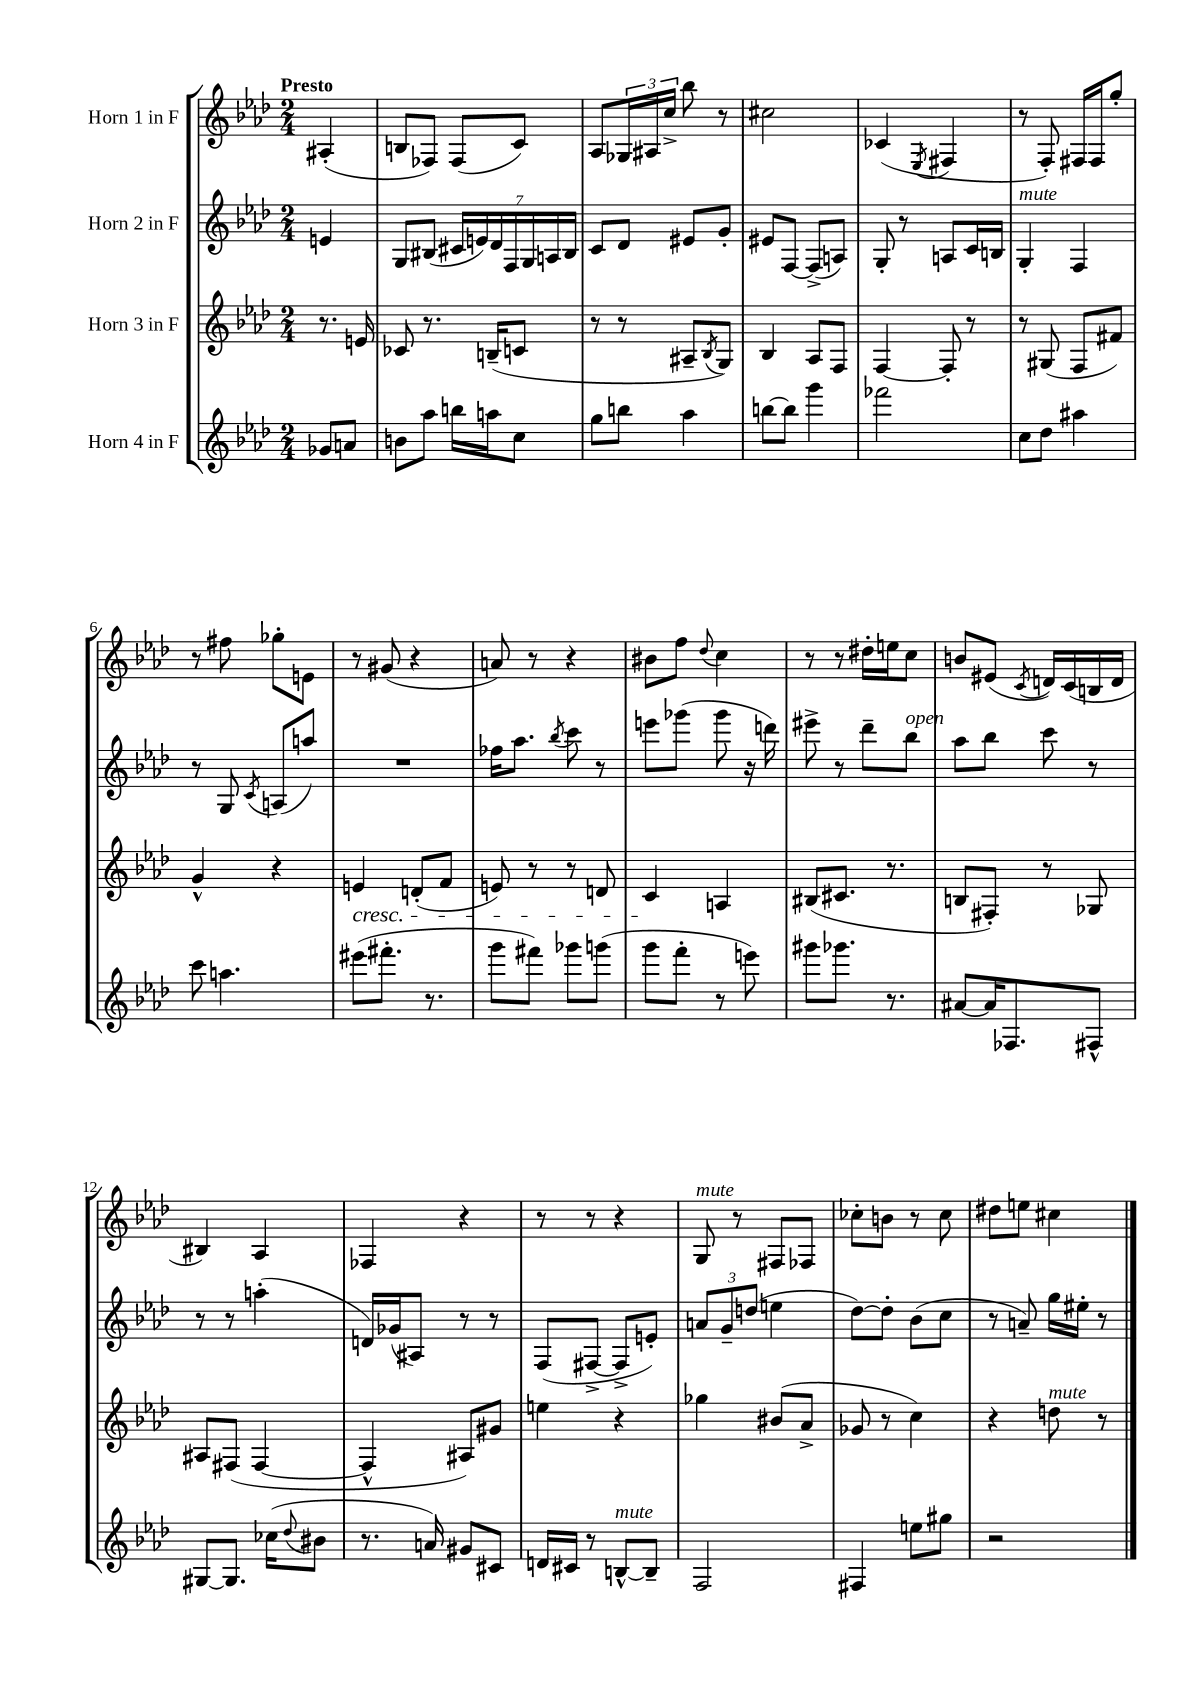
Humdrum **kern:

**kern	**kern	**kern	**kern
*part4	*part3	*part2	*part1
*staff4	*staff3	*staff2	*staff1
*I"Horn 4 in F	*I"Horn 3 in F	*I"Horn 2 in F	*I"Horn 1 in F
*clefG2	*clefG2	*clefG2	*clefG2
*k[b-e-a-d-]	*k[b-e-a-d-]	*k[b-e-a-d-]	*k[b-e-a-d-]
*M2/4	*M2/4	*M2/4	*M2/4
=	=	=	=
!	!	!	!LO:TX:a:B:t=Presto
8g-X/L	8.r	4en/	(4A#X'/
8an/J	.	.	.
.	16en/	.	.
=1	=1	=1	=1
8bn\L	8c-X/	8G/L	8Bn/L
8aa-\J	8.r	(8B#X/J	8F-X/J)
16bbn\LL	.	28c#X/LL	(8F-/L
.	.	28en/)	.
16aan\J	(16Bn~/KL	.	.
.	.	28d-/	.
.	.	28F/	.
8cc\J	8cn/J	.	8c/J)
.	.	28G/	.
.	.	28An/	.
.	.	28B#/JJ	.
=2	=2	=2	=2
8gg\L	8r	8c/L	8A-/L
8bbn\J	8r	8d-/J	24G-X/L
.	.	.	24A#X/
.	.	.	24cc^/JJ
4aa-\	8A#X~/L	8e#X/L	8bb-\
.	8qB-/	.	.
.	8G/J)	8g'/J	8r
=3	=3	=3	=3
[8bbn\L	4B-/	8e#X/L	2cc#X\
8bb\J]	.	[8F/J	.
4ggg\	8A-/L	(8F^/L]	.
.	8F/J	8An/J)	.
=4	=4	=4	=4
2fff-X\	[4F/	8G'/	(4c-X/
.	.	8r	.
.	.	.	8qE-/
.	8F'/]	8An/L	4F#X/
.	8r	16c/L	.
.	.	16Bn/JJ	.
=5	=5	=5	=5
!	!	!LO:TX:a:i:t=mute	!
8cc\L	8r	4G'/	8r
8dd-\J	(8G#X/	.	8F'/)
4aa#X\	8F/L	4F/	16F#X/LL
.	.	.	16F#/J
.	8f#X/J)	.	8gg'/J
!!LO:LB:g=z
=6	=6	=6	=6
8ccc\	4g^^/	8r	8r
4.aan\	.	8G/	8ff#X\
.	.	8qc/	.
.	4r	(8An/L	8gg-X'\L
.	.	8aan/J)	8en\J
=7	=7	=7	=7
!	!LO:TX:b:i:t=cresc.	!	!
(8eee#X\L	4en/	2r	8r
8.fff#X'\J	.	.	(8g#X/
.	(8dn'/L	.	4r
8.r	.	.	.
.	8f/J	.	.
=8	=8	=8	=8
8ggg\L	8en/)	16ff-X\KL	8an/)
.	.	8.aa-\J	.
8fff#X\J)	8r	.	8r
.	.	8qbb-/	.
8ggg-X\L	8r	8ccc\	4r
(8gggn\J	8dn/	8r	.
=9	=9	=9	=9
8ggg\L	4c/	8eeen\L	8b#X\L
8fff'\J	.	(8ggg-X\J	8ff\J
.	.	.	8qqdd-/
8r	4An/	8ggg-\	4cc\
8eeen\)	.	16r	.
.	.	16dddn\)	.
=10	=10	=10	=10
8ggg#X\L	(8B#X/L	8eee#X^\	8r
8.ggg-X\J	8.c#X/J	8r	8r
.	.	8ddd-~\L	16dd#X'\LL
8.r	8.r	.	16een\J
!	!	!LO:TX:a:i:t=open	!
.	.	8bb-\J	8cc\J
=11	=11	=11	=11
[8a#X/L	8Bn/L	8aa-\L	8bn/L
16a#/K]	8F#X'/J)	8bb-\J	(8e#X/J
8.F-X/	.	.	.
.	.	.	8qc/
.	8r	8ccc\	16dn/LL)
.	.	.	(16c/
8F#X^^/J	8G-X/	8r	16Bn/
.	.	.	16d/JJ
!!LO:LB:g=z
=12	=12	=12	=12
[8G#X/L	8A#X/L	8r	4B#X/)
8.G#/J]	(8F#X/J	8r	.
.	[4F#/	(4aan'\	4A-/
(16cc-X\KL	.	.	.
8qqdd-/	.	.	.
8b#X\J	.	.	.
=13	=13	=13	=13
8.r	4F#^^/]	16dn/LL)	4F-X/
.	.	(16g-X/J	.
.	.	8A#X/J)	.
16an/)	.	.	.
8g#X/L	8A#X/L)	8r	4r
8c#X/J	8g#X/J	8r	.
=14	=14	=14	=14
16dn/LL	4een\	(8F/L	8r
16c#X/JJ	.	.	.
8r	.	[8F#X^/J	8r
!LO:TX:a:i:t=mute	!	!	!
[8Bn^^/L	4r	8F#^/L]	4r
8B~/J]	.	8en'/J)	.
=15	=15	=15	=15
!	!	!	!LO:TX:a:i:t=mute
2F/	4gg-X\	12an/L	8G/
.	.	12g~/	.
.	.	.	8r
.	.	(12ddn/J	.
.	(8b#X/L	4een\	8F#X/L
.	8a-^/J	.	8F-X/J
=16	=16	=16	=16
4F#X/	8g-X/	[8dd-\L)	8cc-X'\L
.	8r	8dd-'\J]	8bn\J
8een\L	4cc\)	(8b-\L	8r
8gg#X\J	.	8cc\J	8cc-\
=17	=17	=17	=17
2r	4r	8r	8dd#X\L
.	.	8an~/)	8een\J
!	!LO:TX:a:i:t=mute	!	!
.	8ddn\	16gg\LL	4cc#X\
.	.	16ee#X'\JJ	.
.	8r	8r	.
==	==	==	==
*-	*-	*-	*-
